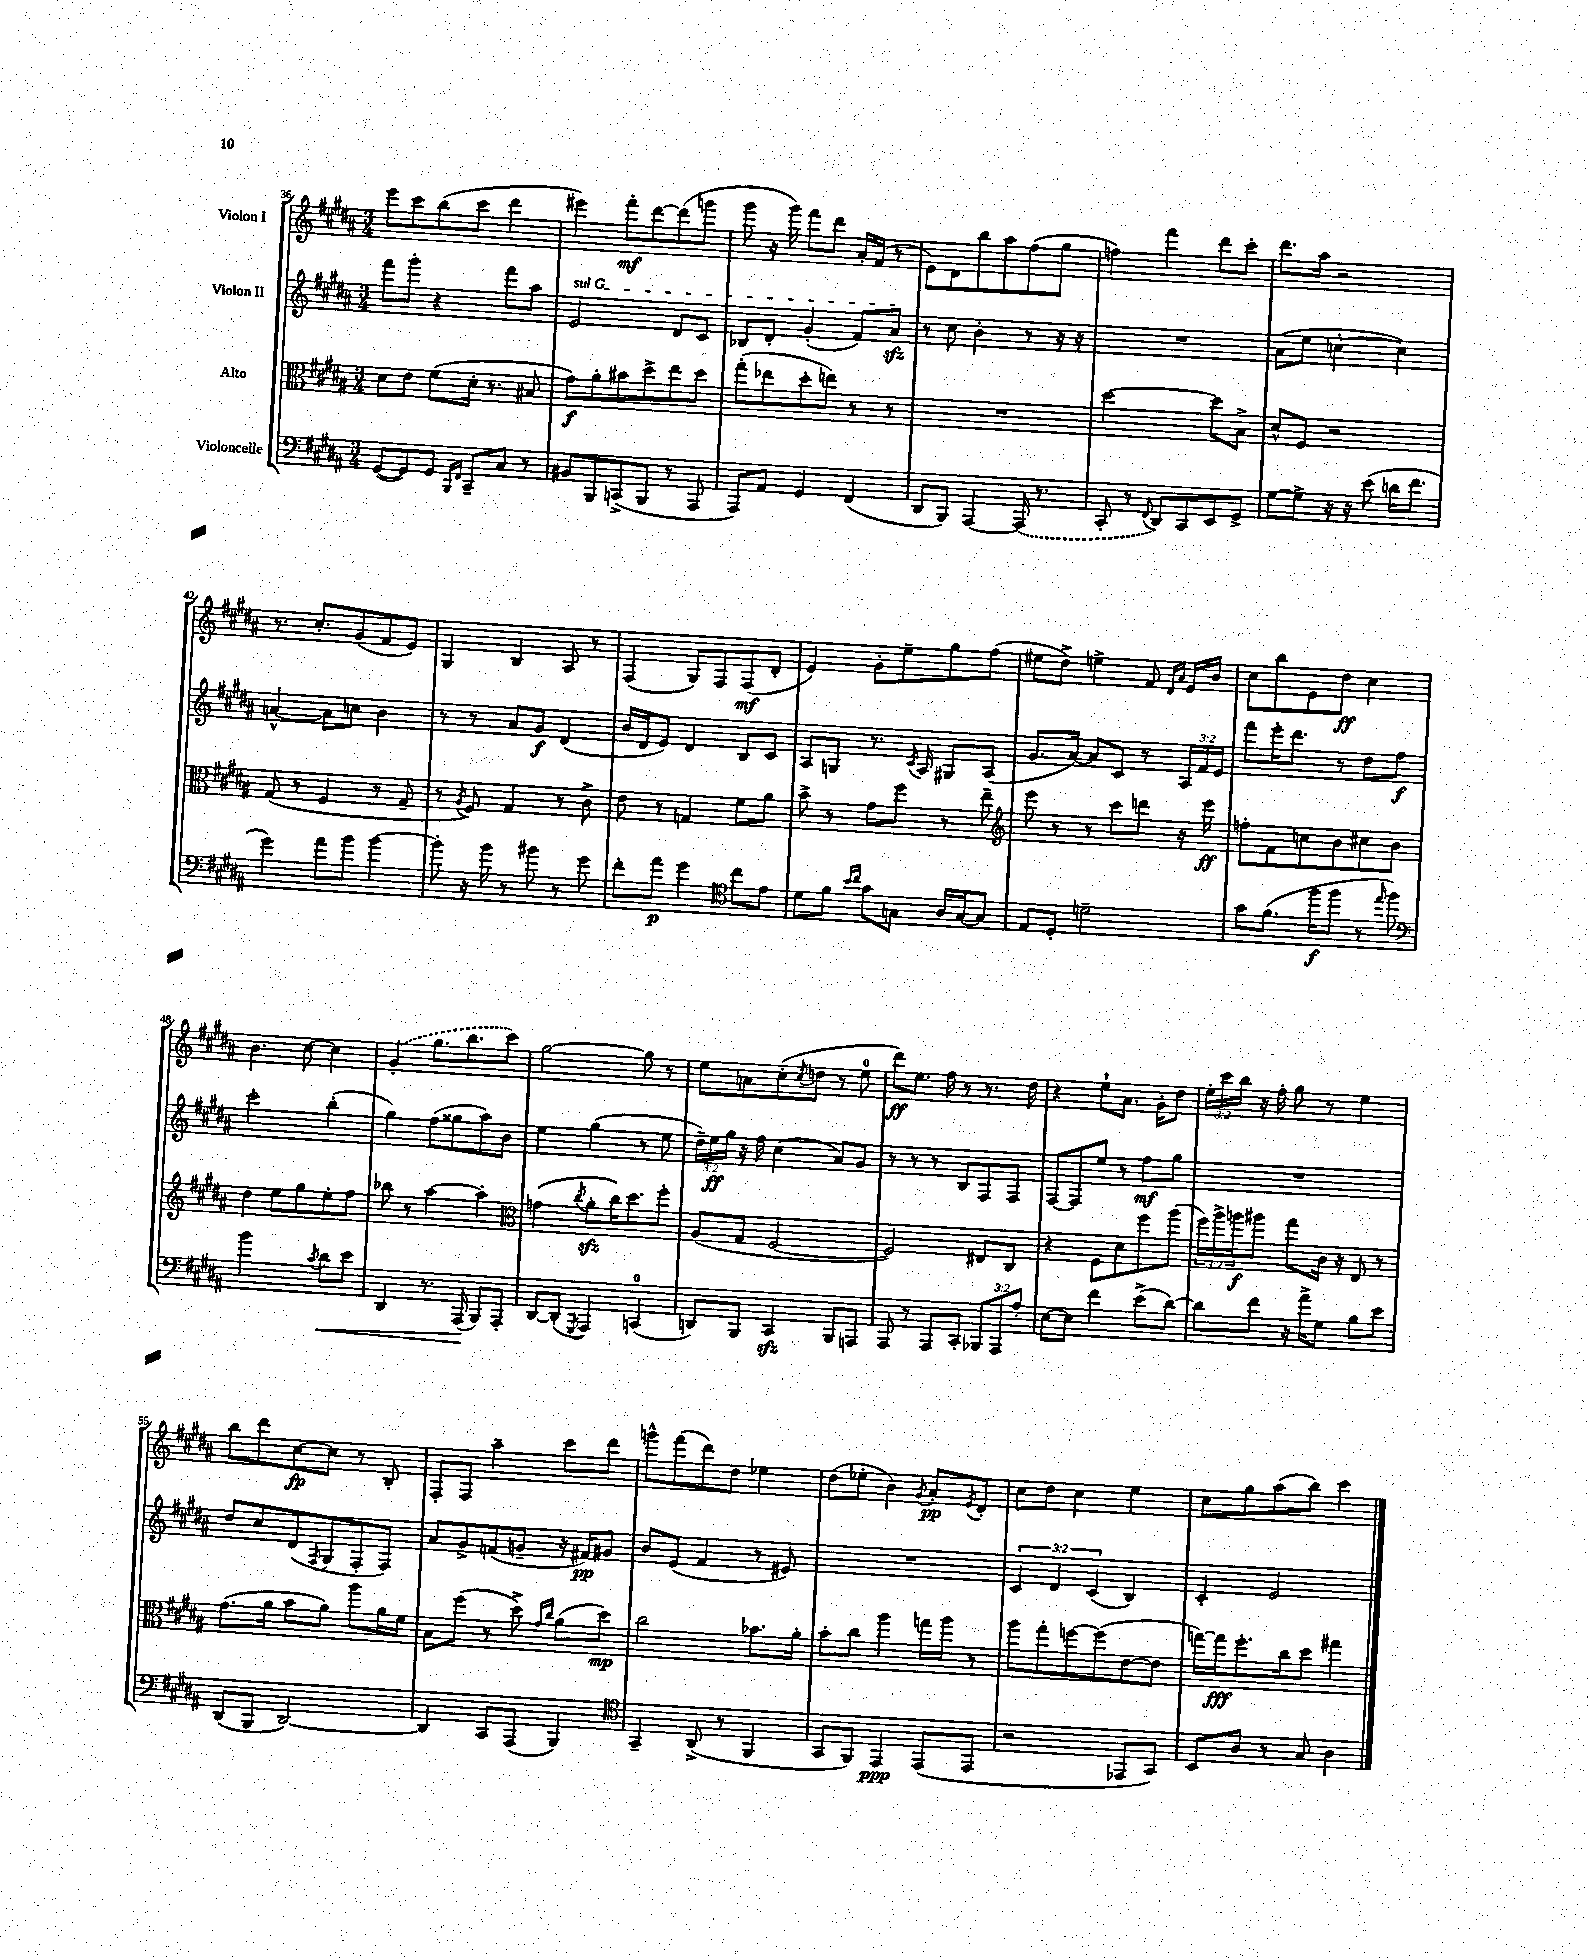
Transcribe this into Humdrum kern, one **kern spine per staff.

**kern	**dynam	**kern	**dynam	**kern	**dynam	**kern	**dynam
*part4	*part4	*part3	*part3	*part2	*part2	*part1	*part1
*staff4	*staff4	*staff3	*staff3	*staff2	*staff2	*staff1	*staff1
*I"Violoncelle	*	*I"Alto	*	*I"Violon II	*	*I"Violon I	*
*clefF4	*	*clefC3	*	*clefG2	*	*clefG2	*
*k[f#c#g#d#a#]	*	*k[f#c#g#d#a#]	*	*k[f#c#g#d#a#]	*	*k[f#c#g#d#a#]	*
*M3/4	*	*M3/4	*	*M3/4	*	*M3/4	*
=36	=36	=36	=36	=36	=36	=36	=36
([8GG#/L	.	8d#\L	.	8fff#\L	.	8eee\L	.
8GG#/])	.	8e\J	.	8ggg#'\J	.	8ccc#\	.
8GG#/J	.	(8f#\L	.	4r	.	(8bb\	.
16qqBBB/LL	.	.	.	.	.	.	.
16qqFF#/JJ	.	.	.	.	.	.	.
8CC#~/L	.	16d#'\Jk	.	.	.	8ccc#\J	.
.	.	8.r	.	.	.	.	.
8C#/J	.	.	.	8fff#\L	.	4ddd#\	.
8r	.	8B#X/	.	8aa#\J	.	.	.
=37	=37	=37	=37	=37	=37	=37	=37
!	!	!	!	!LO:TX:a:i:t=sul G	!	!	!
8BB#X/L	.	8g#\L)	f	2e/	.	4eee#X\)	.
8BBB/	.	8a#'\	.	.	.	.	.
(8CCn^/	.	8b#X\	.	.	.	8fff#'\L	mf
8BBB/J	.	8dd#^\	.	.	.	[8ddd#\	.
8r	.	8ee\	.	8d#/L	.	(8ddd#\]	.
8AAA#/	.	8dd#\J	.	8c#/J	.	8gggn\J	.
=38	=38	=38	=38	=38	=38	=38	=38
8AAA#/L)	.	(8gg#'\L	.	8B-X/L	.	8ggg#\	.
8AA#/J	.	8ee-X\	.	8d#'/J	.	16r	.
.	.	.	.	.	.	16ggg#\)	.
4GG#/	.	8dd#'\	.	(4g#'/	.	8fff#\L	.
.	.	8een\J)	.	.	.	8ddd#\J	.
(4FF#/	.	8r	.	8f#/L)	.	16a#'/LL	.
.	.	.	.	.	.	(16f#/JJ	.
.	.	8r	.	8a#zz/J	.	8r	.
=39	=39	=39	=39	=39	=39	=39	=39
8DD#/L	.	2.r	.	8r	.	8e\L)	.
8BBB/J)	.	.	.	8cc#\	.	8d#\	.
[4AAA#/	.	.	.	4b'\	.	8bb\	.
.	.	.	.	.	.	8aa#\	.
(16AAA#/]	.	.	.	8r	.	(8ff#\	.
8.r	.	.	.	.	.	.	.
.	.	.	.	16r	.	8gg#\J	.
.	.	.	.	16r	.	.	.
=40	=40	=40	=40	=40	=40	=40	=40
8CC#'/	.	[2dd#\	.	2.r	.	4ffn\)	.
8r	.	.	.	.	.	.	.
8qqFF#/	.	.	.	.	.	.	.
8DD#/L)	.	.	.	.	.	4fff#\	.
8CC#/	.	.	.	.	.	.	.
8EE/	.	8dd#\L]	.	.	.	8ddd#\L	.
8GG#^/J	.	8B^\J	.	.	.	8ccc#'\J	.
=41	=41	=41	=41	=41	=41	=41	=41
[8G#\L	.	8d#^^/L	.	(8a#\L	.	8.ddd#\L	.
8G#^\J]	.	8F#/J	.	8ee\J	.	.	.
.	.	.	.	.	.	16aa#\Jk	.
16r	.	2r	.	[4ccn'\	.	2r	.
16r	.	.	.	.	.	.	.
(8e\	.	.	.	.	.	.	.
16dn\KL	.	.	.	4cc\])	.	.	.
8.f#\J	.	.	.	.	.	.	.
!!LO:LB:g=z
=42	=42	=42	=42	=42	=42	=42	=42
4g#\)	.	(8G#/	.	[4an^^/	.	8.r	.
.	.	8r	.	.	.	.	.
.	.	.	.	.	.	8.cc#'/L	.
8a#\L	.	4F#/	.	8a\L]	.	.	.
8b\J	.	.	.	8ccn\J	.	(8g#/	.
[4b\	.	8r	.	4b\	.	8f#/	.
.	.	8G#~/	.	.	.	8e/J)	.
=43	=43	=43	=43	=43	=43	=43	=43
8b'\]	.	8r	.	8r	.	4G#/	.
.	.	8qA#/	.	.	.	.	.
16r	.	8F#/)	.	8r	.	.	.
16b\	.	.	.	.	.	.	.
8r	.	4G#/	.	8a#/L	.	4B/	.
8b#X\	.	.	.	8g#/J	f	.	.
8r	.	8r	.	(4d#/	.	8A#/	.
8g#\	.	8c#^\	.	.	.	8r	.
=44	=44	=44	=44	=44	=44	=44	=44
8f#'\L	.	8e\	.	16b/LL	.	(4F#/	.
.	.	.	.	16d#/J	.	.	.
8a#\J	p	8r	.	8e/J)	.	.	.
4g#\	.	4Gn/	.	4d#/	.	8G#/L)	.
.	.	.	.	.	.	8F#/	.
*clefC4	*	*	*	*	*	*	*
8cc#\L	.	8f#\L	.	8B/L	.	(8F#/	mf
8e\J	.	8a#\J	.	8c#/J	.	8d#'/J	.
=45	=45	=45	=45	=45	=45	=45	=45
8d#\L	.	8b^\	.	8A#/L	.	4e/)	.
8f#\J	.	8r	.	8Gn/J	.	.	.
16qqb/LL	.	.	.	.	.	.	.
16qqcc#/JJ	.	.	.	.	.	.	.
8g#\L	.	8g#\L	.	8.r	.	8g#'\L	.
8Gn\J	.	8ff#\J	.	.	.	8ee~\	.
.	.	.	.	8qc#/	.	.	.
.	.	.	.	16A#/	.	.	.
16A#/LL	.	8r	.	8G#X/L	.	8gg#\	.
[16G/J	.	.	.	.	.	.	.
8G/J]	.	8ee~\	.	(8A#/J	.	(8ff#\J	.
=46	=46	=46	=46	=46	=46	=46	=46
*	*	*clefG2	*	*	*	*	*
8E/L	.	8eee\	.	8.g#/L	.	8ee#X\L	.
8D#'/J	.	8r	.	.	.	8dd#^\J)	.
.	.	.	.	[16a#/Jk)	.	.	.
2dn~\	.	8r	.	8a#/L]	.	4een^\	.
.	.	8ccc#\L	.	8c#/J	.	.	.
.	.	8dddn\J	.	8r	.	8f#/	.
.	.	.	.	.	.	16qqd#/LL	.
.	.	.	.	.	.	16qqa#/JJ	.
.	.	16r	.	24A#/LL	.	16e/LL	.
.	.	.	.	24f#/	.	.	.
.	.	16eee\	ff	.	.	16b/JJ	.
.	.	.	.	24e/JJ	.	.	.
=47	=47	=47	=47	=47	=47	=47	=47
8g#\L	.	8ffn'\L	.	8fff#\L	.	8cc#\L	.
(8.f#\J	.	8f#\	.	16eee'\K	.	8bb\	.
.	.	.	.	8.ddd#\J	.	.	.
.	.	8ccn\	.	.	.	8e\	.
16ff#\KL	f	.	.	.	.	.	.
8ff#\J	.	8b\	.	8r	.	8dd#\J	ff
8r	.	8cc#X\	.	8dd#\L	.	4cc#\	.
16qqee/	.	.	.	.	.	.	.
8ff#\)	.	8b\J	.	8ff#\J	f	.	.
!!LO:LB:g=z
=48	=48	=48	=48	=48	=48	=48	=48
*clefF4	*	*	*	*	*	*	*
2b\	.	4dd#\	.	2ccc#'\	.	4.b\	.
.	.	8ee\L	.	.	.	.	.
.	.	8gg#\	.	.	.	[8cc#\	.
8qc#/	.	.	.	.	.	.	.
!	!LO:HP:b	!	!	!	!	!	!
8d#\L	<	8ee'\	.	(4bb'\	.	4cc#\]	.
8e\J	.	8ff#\J	.	.	.	.	.
=49	=49	=49	=49	=49	=49	=49	=49
4DD#/	.	8bb-X\	.	4gg#\)	.	(4g#'/	.
.	.	8r	.	.	.	.	.
8.r	.	[4aa#\	.	(8ff#\L	.	8.gg#\L	.
.	.	.	.	8gg##X\	.	.	.
(16AAA#/	.	.	.	.	.	8.bb\	.
8BBB/L)	[	4aa#'\]	.	8aa#\)	.	.	.
8AAA#'/J	.	.	.	8b\J	.	8ccc#\J)	.
=50	=50	=50	=50	=50	=50	=50	=50
*	*	*clefC3	*	*	*	*	*
[8DD#/L	.	(4gn\	.	4ee\	.	[2gg#\	.
(8DD#'/J]	.	.	.	.	.	.	.
8qGGG#/	.	8qcc#/	.	.	.	.	.
4AAA#/)	.	8a#zz'\L	.	(4gg#\	.	.	.
.	.	16cc#\K)	.	.	.	.	.
.	.	8.dd#\	.	.	.	.	.
(4CCn/	.	.	.	8r	.	8gg#\]	.
.	.	8ff#'\J	.	8ee\	.	8r	.
=51	=51	=51	=51	=51	=51	=51	=51
8DDn/L)	.	(8A#/L	.	24dd#~\LL)	.	8ee\L	.
.	.	.	.	24ee\	ff	.	.
.	.	.	.	24gg#\JJ	.	.	.
8BBB/J	.	8G#/J	.	16r	.	8an\	.
.	.	.	.	16ff#\	.	.	.
4CC#zz/	.	[2F#/	.	(4cc#\	.	(8cc#'\	.
.	.	.	.	.	.	8qcc#/	.
.	.	.	.	.	.	8ddn\J	.
8BBB/L	.	.	.	8a#/L)	.	8r	.
8AAAn/J	.	.	.	8g#/J	.	8ee\	.
=52	=52	=52	=52	=52	=52	=52	=52
8AAA#/	.	2F#/])	.	8r	.	8ddd#\L)	ff
8r	.	.	.	8r	.	8.ee\J	.
8AAA#/L	.	.	.	8r	.	.	.
.	.	.	.	.	.	16ff#\	.
8CC#'/J	.	.	.	8B/L	.	8r	.
12BBB-X/L	.	8E#X/L	.	8F#/	.	8.r	.
12AAA#/	.	.	.	.	.	.	.
.	.	8C#/J	.	8F#/J	.	.	.
12A#'/J	.	.	.	.	.	.	.
.	.	.	.	.	.	16dd#\	.
=53	=53	=53	=53	=53	=53	=53	=53
[8E\L	.	4r	.	[8F#/L	.	4r	.
8E\J]	.	.	.	8F#/]	.	.	.
4f#\	.	8F#\L	.	8ee/J	.	8ee`\L	.
.	.	8d#\	.	8r	.	8.a#\J	.
(8e^\L	.	8ff#\	.	8ff#\L	mf	.	.
.	.	.	.	.	.	16g#'\KL	.
[8d#\J)	.	(8aa#\J	.	8gg#\J	.	8dd#\J	.
=54	=54	=54	=54	=54	=54	=54	=54
8d#\L]	.	24ff#\LL)	.	2.r	.	24ee'\LL	.
.	.	24aa#^\	.	.	.	24ccc#\	.
.	.	24aan\J	f	.	.	24bb\JJ	.
8f#\J	.	8aa#X\J	.	.	.	16r	.
.	.	.	.	.	.	16ff#'\	.
16r	.	8gg#\L	.	.	.	8gg#\	.
16a#^\KL	.	.	.	.	.	.	.
8G#\J	.	16c#\Jk	.	.	.	8r	.
.	.	16r	.	.	.	.	.
8B\L	.	8E/	.	.	.	4ee\	.
8e\J	.	8r	.	.	.	.	.
!!LO:LB:g=z
=55	=55	=55	=55	=55	=55	=55	=55
(8DD#/L	.	(8.g#\L	.	8dd#/L	.	8bb\L	.
8BBB/J	.	.	.	8cc#/	.	8ddd#\	.
.	.	16a#\Jk	.	.	.	.	.
[2DD#/)	.	8b\L	.	(8d#/	.	[8cc#\	fp
.	.	.	.	8qF#/	.	.	.
.	.	8a#\J)	.	8G#/	.	8cc#\J]	.
.	.	8aa#\L	.	8F#'/	.	8r	.
.	.	16a#\L	.	8F#/J)	.	8B'/	.
.	.	16f#\JJ	.	.	.	.	.
=56	=56	=56	=56	=56	=56	=56	=56
4DD#/]	.	8B\L	.	8a#/L	.	8F#'/L	.
.	.	(8ff#\J	.	8g#^/	.	8F#/J	.
8CC#/L	.	8r	.	(8fn/	.	4aa#~\	.
(8AAA#/J	.	8dd#^\)	.	8gn~/J	.	.	.
.	.	16qqg#/LL	.	.	.	.	.
.	.	16qqcc#/JJ	.	.	.	.	.
4BBB/)	.	(8a#\L	.	16r	.	8ccc#\L	.
.	.	.	.	16f#X/KL)	pp	.	.
.	.	8dd#\J)	mp	8g#X/J	.	8ddd#\J	.
=57	=57	=57	=57	=57	=57	=57	=57
*clefC4	*	*	*	*	*	*	*
4GG#~/	.	2cc#\	.	8b/L	.	8gggn^^\L	.
.	.	.	.	(8e/J	.	(8fff#\	.
(8AA#^/	.	.	.	4f#/	.	8ddd#\)	.
8r	.	.	.	.	.	8dd#\J	.
4FF#/	.	8.b-X\L	.	8r	.	4ee-X\	.
.	.	.	.	8e#X/)	.	.	.
.	.	16a#'\Jk	.	.	.	.	.
=58	=58	=58	=58	=58	=58	=58	=58
8GG#/L	.	8b'\L	.	2.r	.	(8dd#\L	.
8FF#/J)	.	8cc#\J	.	.	.	8ee-X'\J	.
4EE/	ppp	4aa#\	.	.	.	4b\)	.
.	.	.	.	.	.	8qg#/	.
(8EE/L	.	16ggn\LL	.	.	.	8a#'/L	pp
.	.	16aa#\JJ	.	.	.	.	.
.	.	.	.	.	.	8qe/	.
8EE/J	.	8r	.	.	.	8d#'/J	.
=59	=59	=59	=59	=59	=59	=59	=59
2r	.	8aa#\L	.	6c#/	.	8cc#\L	.
.	.	8gg#'\	.	.	.	8dd#\J	.
.	.	.	.	6d#/	.	.	.
.	.	[8ffn\	.	.	.	4cc#\	.
.	.	.	.	(6c#/	.	.	.
.	.	(8ff\]	.	.	.	.	.
8EE-X/L	.	[8e\	.	4B/)	.	4ee\	.
8GG#/J)	.	8e\J]	.	.	.	.	.
=60	=60	=60	=60	=60	=60	=60	=60
8BB/L	.	[16ggn\LL)	.	4c#'/	.	8cc#\L	.
.	.	16gg\J]	fff	.	.	.	.
8A#/J	.	8.ff#'\	.	.	.	8gg#\	.
8r	.	.	.	2e/	.	(8aa#\	.
.	.	16cc#\k	.	.	.	.	.
8G#/	.	8dd#\J	.	.	.	8bb\J)	.
4A#\	.	4gg#X\	.	.	.	4ccc#\	.
==	==	==	==	==	==	==	==
*-	*-	*-	*-	*-	*-	*-	*-
